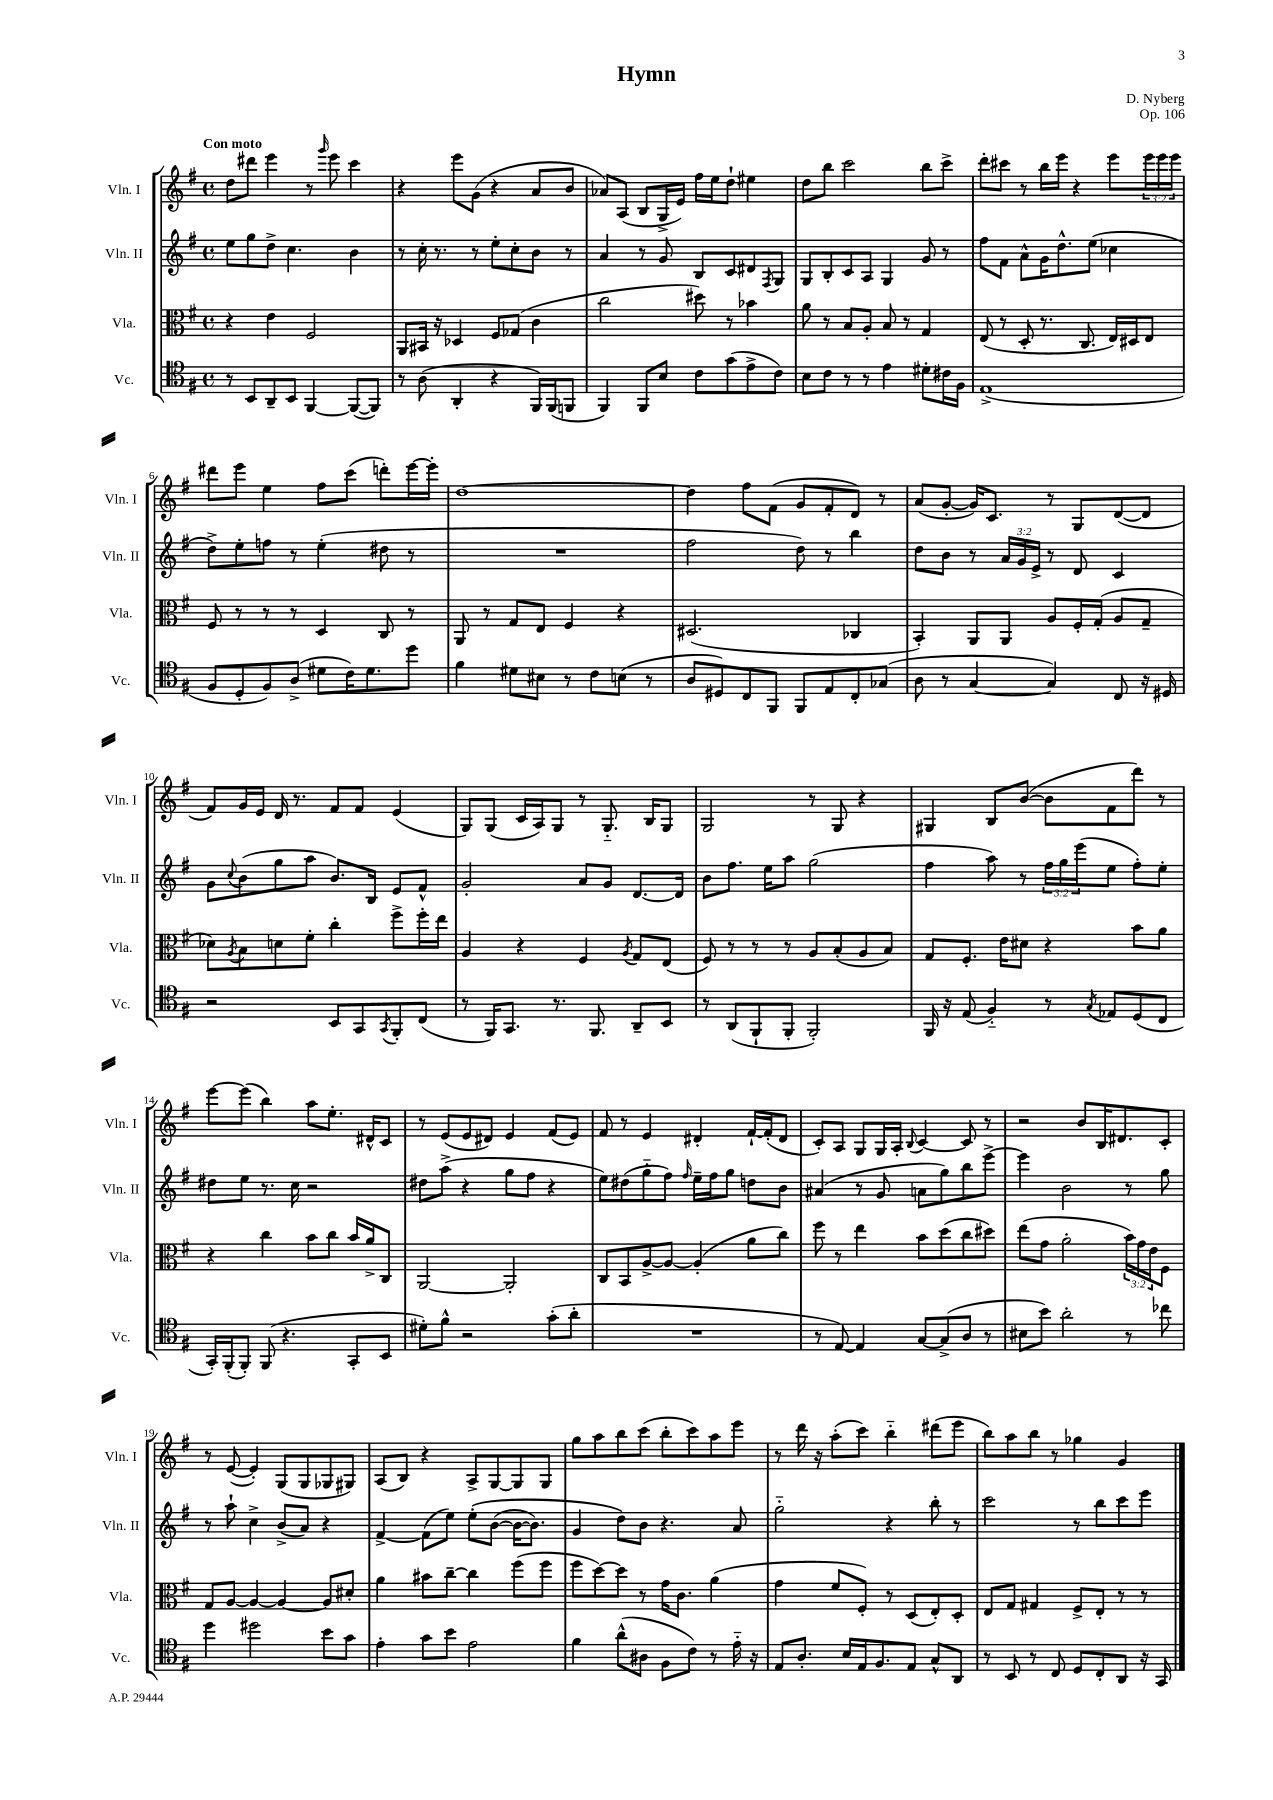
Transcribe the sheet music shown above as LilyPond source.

\header { title = "Hymn" composer = "D. Nyberg" opus = "Op. 106" }
<<
\new StaffGroup <<
\new Staff = "s0" \with { instrumentName = "Vln. I" shortInstrumentName = "Vln. I" } {
    \clef treble \key g \major \defaultTimeSignature \time 4/4 \override Staff.TupletNumber.text = #tuplet-number::calc-fraction-text \tempo "Con moto"
    d''8 dis'''8 e'''4 r8 \grace { g'''16 } e'''8 c'''4 |
    r4 e'''8 g'8( r4 a'8 b'8 |
    aes'8) a8( b8 g16-> e'16) fis''16 e''16 d''8-! eis''4 |
    d''8 b''8 c'''2 b''8 c'''8-> |
    d'''8-. cis'''8 r8 b''16 e'''16 r4 e'''8 \tuplet 3/2 { e'''16 e'''16 e'''16 } |
    dis'''8 e'''8 e''4 fis''8 c'''8( d'''8-.) e'''16~ e'''16-. |
    d''1~ |
    d''4 fis''8 fis'8( g'8 fis'8-. d'8) r8 |
    a'8( g'8~-. g'16) c'8. r8 g8 d'8~( d'8 |
    fis'8) g'16 e'16 d'16 r8. fis'8 fis'8 e'4( |
    g8) g8( c'16 a16) g8 r8 g8.-_ b16 g8 |
    g2 r8 g8 r4 |
    gis4 b8 b'8~( b'8 fis'8 d'''8) r8 |
    e'''8~ e'''8( b''4) a''8 e''8.-. dis'16-^ c'8 |
    r8 e'8( e'8 dis'8) e'4 fis'8( e'8) |
    fis'8 r8 e'4 dis'4-. fis'16~-! fis'16-.( dis'8 |
    c'8-.) a8 g8 g16 a16-. \appoggiatura { b8 } c'4~ c'8 r8 |
    r2 b'8 b16 dis'8. c'8-. |
    r8 e'8~( e'4-.) g8( g8 ges8 gis8) |
    a8( b8) r4 a8-> g8~ g8 g8 |
    g''8 a''8 b''8 c'''8( b''8-. c'''8) a''8 e'''8 |
    r8 d'''16 r16 a''8-.( c'''8) b''4-_ dis'''8( e'''8 |
    b''8) a''8 b''8 r8 ges''4 g'4 \bar "|." |
}
\new Staff = "s1" \with { instrumentName = "Vln. II" shortInstrumentName = "Vln. II" } {
    \clef treble \key g \major \defaultTimeSignature \time 4/4 \override Staff.TupletNumber.text = #tuplet-number::calc-fraction-text
    e''8 g''8 d''8-> c''4. b'4 |
    r8 c''16-. r8. r8 e''8-. c''8-. b'8 r8 |
    a'4 r8 g'8 b8 c'8 dis'8 \acciaccatura { fis8 } g8 |
    g8 b8-. c'8 a8 g4 g'8 r8 |
    fis''8 fis'8 a'8-^ g'16 d''8.-^ e''8( ces''4 |
    d''8->) e''8-. f''8 r8 e''4-.( dis''8 r8 |
    R1 |
    fis''2 d''8) r8 b''4 |
    d''8 b'8 r8 \tuplet 3/2 { a'16 g'16 e'16-> } r8 d'8 c'4 |
    g'8 \appoggiatura { c''8 } b'8( g''8 a''8 b'8.) b16 e'8 fis'8-^ |
    g'2-. a'8 g'8 d'8.~ d'16 |
    b'8 fis''8. e''16 a''8 g''2( |
    fis''4 a''8) r8 \tuplet 3/2 { fis''16 g''16 e'''16( } e''8 fis''8-.) e''8-. |
    dis''8 e''8 r8. c''16 r2 |
    dis''8 a''8->( r4 g''8 fis''8 r4 |
    e''8) dis''8( g''8-_ fis''8) \grace { fis''16 } e''16-- fis''16 g''8 d''8 b'8 |
    ais'4( r8 g'8 a'8 g''8) b''8 e'''8~-> |
    e'''4 b'2 r8 g''8 |
    r8 a''8-! c''4-> b'8->( a'8) r4 |
    fis'4~-> fis'8( e''8) e''8-.\( b'8~( b'16~ b'8.) |
    g'4 d''8\) b'8 r4. a'8 |
    g''2-_ r4 b''8-. r8 |
    c'''2 r8 b''8 c'''8 e'''8 \bar "|." |
}
\new Staff = "s2" \with { instrumentName = "Vla." shortInstrumentName = "Vla." } {
    \clef alto \key g \major \defaultTimeSignature \time 4/4 \override Staff.TupletNumber.text = #tuplet-number::calc-fraction-text
    r4 e'4 fis2 |
    a,8 bis,16 r16 des4 fis8 ges8( c'4 |
    c''2 dis''8) r8 bes'4 |
    a'8 r8 b8 a8-. b8 r8 g4 |
    e8( r8 d8-. r8. c8. e16) dis16 e8 |
    fis8 r8 r8 r8 d4 c8 r8 |
    a,8 r8 g8 e8 fis4 r4 |
    dis2.( ces4 |
    b,4-.) a,8 a,8 a8 fis16-. g16-.( a8 g8-- |
    des'8) \acciaccatura { a8 } b8 d'8 fis'8-. c''4-. fis''8-> fis''16-. e''16 |
    a4 r4 fis4 \acciaccatura { a8 } g8 e8( |
    fis8) r8 r8 r8 a8 b8-.( a8 b8) |
    g8 fis8.-. e'16 dis'8 r4 b'8 a'8 |
    r4 c''4 b'8 c''8 b'16 a'16-> c8 |
    a,2~ a,2-. |
    c8 b,8 a8~-> a8~ a4-.( a'8 c''8) |
    fis''8 r8 e''4 b'8 d''8( c''8 dis''8) |
    e''8( g'8 a'2-. \tuplet 3/2 { b'16) g'16 e'16 } fis8 |
    g8 a8~ a4~ a4~ a8 dis'8-. |
    a'4 bis'8 c''8~-- c''4 fis''8( fis''8 |
    fis''8 d''8~) d''8 r8 g'16 c'8. a'4( |
    g'4 fis'8 fis8-.) r8 d8( e8-.) d8-. |
    e8 g8 gis4 fis8-> e8-. r8 r8 \bar "|." |
}
\new Staff = "s3" \with { instrumentName = "Vc." shortInstrumentName = "Vc." } {
    \clef tenor \key g \major \defaultTimeSignature \time 4/4
    r8 b,8 a,8-- b,8 fis,4~ fis,8~( fis,8) |
    r8 a8( a,4-. r4 fis,16) fis,16( f,8 |
    fis,4) fis,8 b8 c'8 g'8( e'8-> c'8) |
    b8 c'8 r8 r8 e'4 dis'8-. cis'16 fis16 |
    e1->( |
    fis8 d8-. fis8) a8->( dis'8 c'16) dis'8. d''8 |
    fis'4 dis'8 bis8 r8 c'8 b8( r8 |
    a8 dis8) c8 fis,8 fis,8 e8 c8-. ges8( |
    a8 r8 g4~ g4) c8 r16 dis16 |
    r2 b,8 g,8 \acciaccatura { g,8 } fis,8-. c8( |
    r8 fis,16) g,8. r8. fis,8. a,8-- b,8 |
    r8 a,8( fis,8-! fis,8-. fis,2-.) |
    fis,16 r16 e8( fis4-_) r8 \acciaccatura { g8 } ees8 d8( c8 |
    g,16-.) fis,16-.( fis,8-.) fis,8( r4. g,8-. b,8 |
    dis'8-.) fis'8-^ r2 g'8-.( a'8-. |
    R1 |
    r8 e8~) e4 g8~ g8->( a8 r8 |
    bis8 b'8) a'2-. r8 ces''8 |
    d''4 dis''2 b'8 g'8 |
    e'4-. g'8 b'8 e'2 |
    fis'4 a'8-^( ais8 fis8 c'8) r8 e'16-_ r16 |
    e8 a8.-. b16 e16 fis8. e8 g8-^ a,8 |
    r8 b,8 r8 c8 d8 c8-. a,8 r16 g,16 \bar "|." |
}
>>
>>
